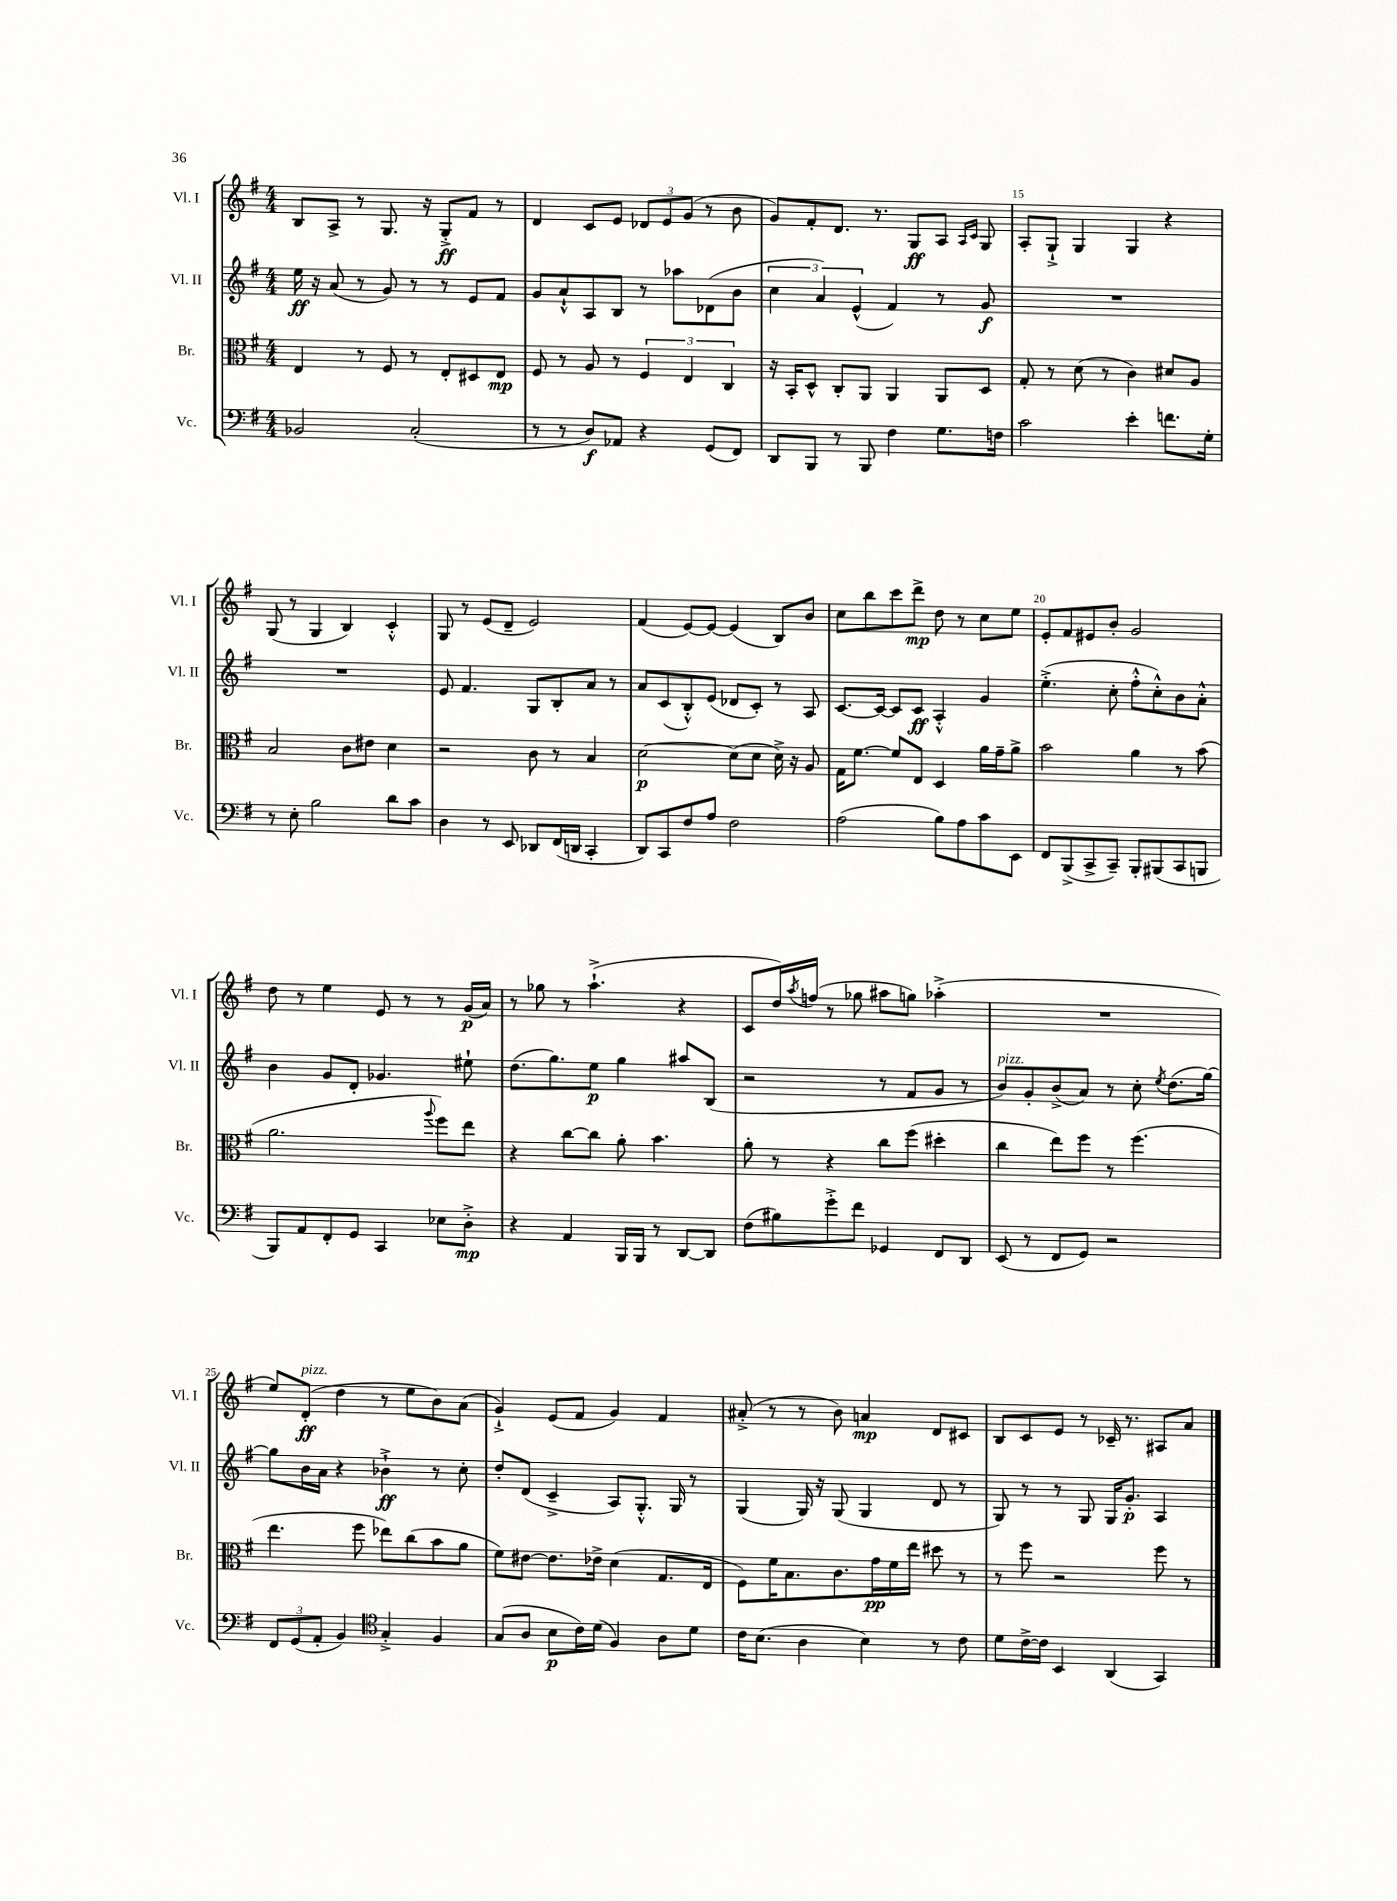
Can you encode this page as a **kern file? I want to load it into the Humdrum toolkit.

**kern	**dynam	**kern	**dynam	**kern	**dynam	**kern	**dynam
*part4	*part4	*part3	*part3	*part2	*part2	*part1	*part1
*staff4	*staff4	*staff3	*staff3	*staff2	*staff2	*staff1	*staff1
*I"Vc.	*	*I"Br.	*	*I"Vl. II	*	*I"Vl. I	*
*I'Vc.	*	*I'Br.	*	*I'Vl. II	*	*I'Vl. I	*
*clefF4	*	*clefC3	*	*clefG2	*	*clefG2	*
*k[f#]	*	*k[f#]	*	*k[f#]	*	*k[f#]	*
*M4/4	*	*M4/4	*	*M4/4	*	*M4/4	*
=12	=12	=12	=12	=12	=12	=12	=12
2BB-X/	.	4E/	.	16ee\	ff	8B/L	.
.	.	.	.	16r	.	.	.
.	.	.	.	(8a/	.	8A^/J	.
.	.	8r	.	8r	.	8r	.
.	.	8F#/	.	8g/)	.	8.G/	.
(2C'/	.	8r	.	8r	.	.	.
.	.	.	.	.	.	16r	.
.	.	8E'/L	.	8r	.	8G'^/L	ff
.	.	8D#X/	.	8e/L	.	8f#/J	.
.	.	8E/J	mp	8f#/J	.	8r	.
=13	=13	=13	=13	=13	=13	=13	=13
8r	.	8F#/	.	8g/L	.	4d/	.
8r	.	8r	.	8a`^^/	.	.	.
8D/L)	f	8A/	.	8A/	.	8c/L	.
8AA-X/J	.	8r	.	8B/J	.	8e/J	.
4r	.	6F#/	.	8r	.	12d-X/L	.
.	.	.	.	.	.	12e/	.
.	.	.	.	8aa-X\L	.	.	.
.	.	6E/	.	.	.	(12g/J	.
(8GG/L	.	.	.	(8d-X\	.	8r	.
.	.	6C/	.	.	.	.	.
8FF#/J)	.	.	.	8b\J	.	8b\	.
=14	=14	=14	=14	=14	=14	=14	=14
8DD/L	.	16r	.	6cc\	.	8g/L)	.
.	.	16BB'/KL	.	.	.	.	.
8BBB/J	.	8D^^/J	.	.	.	8f#'/	.
.	.	.	.	6a/)	.	.	.
8r	.	8C'/L	.	.	.	8.d/J	.
.	.	.	.	(6e^^/	.	.	.
8BBB/	.	8AA/J	.	.	.	.	.
.	.	.	.	.	.	8.r	.
4F#\	.	4AA/	.	4f#/)	.	.	.
.	.	.	.	.	.	8G/L	ff
8.G\L	.	8AA/L	.	8r	.	8A/J	.
.	.	.	.	.	.	16qqA/LL	.
.	.	.	.	.	.	16qqc/JJ	.
.	.	8D/J	.	8g/	f	8G/	.
16Fn\Jk	.	.	.	.	.	.	.
=15	=15	=15	=15	=15	=15	=15	=15
2c\	.	8G'/	.	1r	.	8A'/L	.
.	.	8r	.	.	.	8G`^/J	.
.	.	(8d\	.	.	.	4G/	.
.	.	8r	.	.	.	.	.
4e'\	.	4c\)	.	.	.	4G/	.
8.fn\L	.	8d#X/L	.	.	.	4r	.
.	.	8A/J	.	.	.	.	.
16G'\Jk	.	.	.	.	.	.	.
!!LO:LB:g=z
=16	=16	=16	=16	=16	=16	=16	=16
8r	.	2B/	.	1r	.	(8G/	.
8E'\	.	.	.	.	.	8r	.
2B\	.	.	.	.	.	4G/	.
.	.	8c\L	.	.	.	4B/)	.
.	.	8e#X\J	.	.	.	.	.
8d\L	.	4d\	.	.	.	4c'^^/	.
8c\J	.	.	.	.	.	.	.
=17	=17	=17	=17	=17	=17	=17	=17
4D\	.	2r	.	8e/	.	8G/	.
.	.	.	.	4.f#/	.	8r	.
8r	.	.	.	.	.	(8e/L	.
8EE/	.	.	.	.	.	8d~/J	.
8DD-X/L	.	8c\	.	8G/L	.	2e/)	.
(16FF#/L	.	8r	.	8B'/	.	.	.
16DDn/JJ	.	.	.	.	.	.	.
4CC'/	.	4B/	.	8a/J	.	.	.
.	.	.	.	8r	.	.	.
=18	=18	=18	=18	=18	=18	=18	=18
8DD/L)	.	[2d\	p	8a/L	.	(4f#/	.
8CC/	.	.	.	(8c/	.	.	.
8F#/	.	.	.	8B'^^/)	.	[8e/L)	.
8A/J	.	.	.	(8e/J	.	8e/J_	.
2F#\	.	(8d\L]	.	8d-X/L	.	(4e/]	.
.	.	8d\J	.	8c'/J)	.	.	.
.	.	16d^\)	.	8r	.	8B/L)	.
.	.	16r	.	.	.	.	.
.	.	8A/	.	8A/	.	8b/J	.
=19	=19	=19	=19	=19	=19	=19	=19
(2A\	.	16G\KL	.	[8.c/L	.	8cc\L	.
.	.	[8.f#\J	.	.	.	.	.
.	.	.	.	.	.	8bb\	.
.	.	.	.	16c/Jk_	.	.	.
.	.	8f#/L]	.	8c/L]	.	8ccc\	.
.	.	8E/J	.	8c/J	ff	8ddd^\J	mp
8B\L)	.	4D/	.	4A'^^/	.	8dd\	.
8A\	.	.	.	.	.	8r	.
8c\	.	16a\LL	.	4g/	.	8cc\L	.
.	.	16g~\J	.	.	.	.	.
8EE\J	.	8a^\J	.	.	.	8ee\J	.
=20	=20	=20	=20	=20	=20	=20	=20
8FF#/L	.	2b\	.	(4.ee'^\	.	8e'/L	.
(8BBB^/	.	.	.	.	.	8f#/	.
8CC^/	.	.	.	.	.	8e#X/	.
8CC~/J)	.	.	.	8cc'\	.	8b'/J	.
8BBB'/L	.	4a\	.	8ff#'^^\L	.	2g/	.
(8BBB#X/	.	.	.	8cc'^^\)	.	.	.
8CC/	.	8r	.	8b\	.	.	.
8BBBn/J	.	(8b\	.	8a'^^\J	.	.	.
!!LO:LB:g=z
=21	=21	=21	=21	=21	=21	=21	=21
8BBB/L)	.	2.a\	.	4b\	.	8dd\	.
8AA/	.	.	.	.	.	8r	.
8FF#'/	.	.	.	8g/L	.	4ee\	.
8GG/J	.	.	.	8d'/J	.	.	.
4CC/	.	.	.	4.g-X/	.	8e/	.
.	.	.	.	.	.	8r	.
.	.	8qqaa/	.	.	.	.	.
8E-X\L	.	8ff#\L)	.	.	.	8r	.
8D'^\J	mp	8ee\J	.	8ee#X`\	.	(16g/LL	p
.	.	.	.	.	.	16a/JJ)	.
=22	=22	=22	=22	=22	=22	=22	=22
4r	.	4r	.	(8.dd\L	.	8r	.
.	.	.	.	.	.	8gg-X\	.
.	.	.	.	8.gg\)	.	.	.
4AA/	.	[8cc\L	.	.	.	8r	.
.	.	8cc\J]	.	8ee\J	p	(4.aa`^\	.
16BBB/LL	.	8a'\	.	4gg\	.	.	.
16BBB/JJ	.	.	.	.	.	.	.
8r	.	4.b\	.	.	.	.	.
[8DD/L	.	.	.	8aa#X/L	.	4r	.
8DD/J]	.	.	.	(8B/J	.	.	.
=23	=23	=23	=23	=23	=23	=23	=23
(8F#\L	.	8a'\	.	2r	.	8c/L	.
8B#X\)	.	8r	.	.	.	16dd/L)	.
.	.	.	.	.	.	8qaa/	.
.	.	.	.	.	.	(16ffn/JJ	.
8g'^\	.	4r	.	.	.	8r	.
8f#\J	.	.	.	.	.	8gg-X\	.
4GG-X/	.	8cc\L	.	8r	.	8aa#X\L	.
.	.	(8ff#\J	.	8f#/L	.	8ggn\J)	.
8FF#/L	.	4dd#X'\	.	8g/J	.	(4aa-X'^\	.
8DD/J	.	.	.	8r	.	.	.
=24	=24	=24	=24	=24	=24	=24	=24
!	!	!	!	!LO:TX:a:i:t=pizz.	!	!	!
(8EE/	.	4cc\	.	8b/L)	.	1r	.
8r	.	.	.	8g'/	.	.	.
8FF#/L	.	8ee\L)	.	(8b^/	.	.	.
8GG/J)	.	8ff#\J	.	8a/J)	.	.	.
2r	.	8r	.	8r	.	.	.
.	.	(4.ff#\	.	8cc'\	.	.	.
.	.	.	.	8qee/	.	.	.
.	.	.	.	(8.dd\L	.	.	.
.	.	.	.	[16gg\Jk)	.	.	.
!!LO:LB:g=z
=25	=25	=25	=25	=25	=25	=25	=25
12FF#/L	.	4.ee\	.	8gg\L]	.	8ee/L)	.
(12GG/	.	.	.	.	.	.	.
!	!	!	!	!	!	!LO:TX:a:i:t=pizz.	!
.	.	.	.	16b\L	.	(8d'/J	ff
12AA'/J	.	.	.	.	.	.	.
.	.	.	.	16a\JJ	.	.	.
4BB/)	.	.	.	4r	.	4dd\	.
.	.	8ff#\	.	.	.	.	.
*clefC4	*	*	*	*	*	*	*
4G'^/	.	8ee-X\L)	.	4b-X`^\	ff	8r	.
.	.	(8cc\	.	.	.	8ee\L	.
4F#/	.	8b\	.	8r	.	8b\)	.
.	.	8a\J	.	8cc'\	.	(8a\J	.
=26	=26	=26	=26	=26	=26	=26	=26
(8G/L	.	8f#\L)	.	8dd'/L	.	4g`^/)	.
8A/J	.	[8e#X\J	.	(8d/J	.	.	.
8B\L	p	8.e#\L]	.	4c~^/	.	(8e/L	.
16c\L)	.	.	.	.	.	8f#/J	.
(16d\JJ	.	16e-X^\Jk	.	.	.	.	.
4F#/)	.	(4d\	.	8A/L)	.	4g/)	.
.	.	.	.	8.G'^^/J	.	.	.
8A\L	.	8.G/L	.	.	.	4f#/	.
.	.	.	.	16G/	.	.	.
8d\J	.	.	.	8r	.	.	.
.	.	16E/Jk	.	.	.	.	.
=27	=27	=27	=27	=27	=27	=27	=27
16c\KL	.	8F#\L)	.	(4G/	.	(8a#X'^/	.
(8.B\J	.	.	.	.	.	.	.
.	.	16f#\K	.	.	.	8r	.
.	.	8.B\	.	.	.	.	.
4A\	.	.	.	16G/)	.	8r	.
.	.	.	.	16r	.	.	.
.	.	8.c\	.	(8G/	.	8b\)	.
4B\)	.	.	.	4G/	.	4an/	mp
.	.	16g\L	pp	.	.	.	.
.	.	16f#\	.	.	.	.	.
.	.	16ee\JJ	.	.	.	.	.
8r	.	8dd#X\	.	8d/	.	8d/L	.
8c\	.	8r	.	8r	.	8c#X/J	.
=28	=28	=28	=28	=28	=28	=28	=28
8d\L	.	8r	.	8G/)	.	8B/L	.
[16c^\L	.	8ff#\	.	8r	.	8c/	.
16c\JJ]	.	.	.	.	.	.	.
4BB/	.	2r	.	8r	.	8e/J	.
.	.	.	.	8G/	.	8r	.
(4AA/	.	.	.	16G/KL	.	16c-X~/	.
.	.	.	.	8.g'/J	p	8.r	.
4GG/)	.	8ff#\	.	4A/	.	8A#X/L	.
.	.	8r	.	.	.	8a/J	.
==	==	==	==	==	==	==	==
*-	*-	*-	*-	*-	*-	*-	*-
